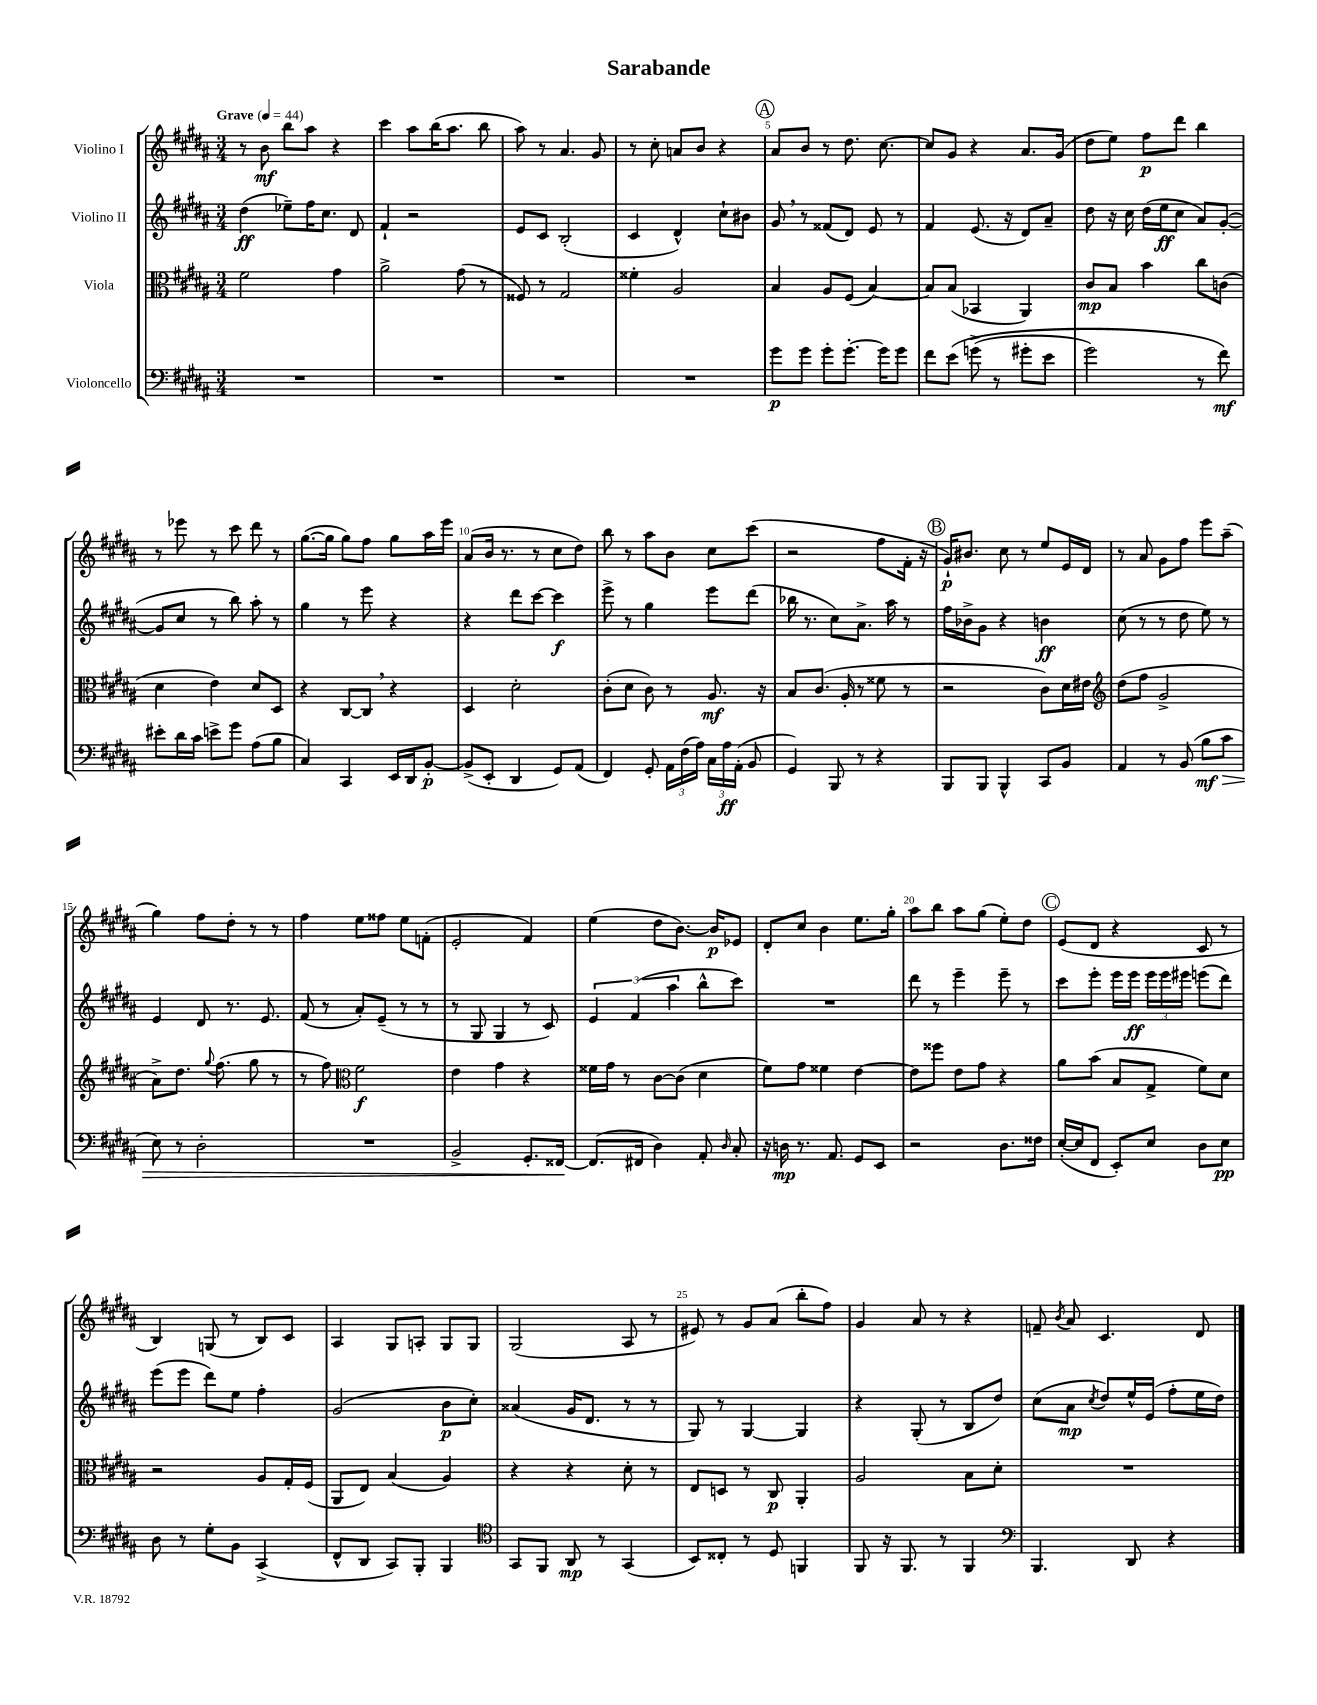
\header { title = "Sarabande" }
<<
\new StaffGroup <<
\new Staff = "s0" \with { instrumentName = "Violino I" } {
    \clef treble \key b \major \numericTimeSignature \time 3/4 \tempo "Grave" 4 = 44
    \autoBeamOff r8 b'8\mf b''8[ ais''8] r4 |
    cis'''4 ais''8[ b''16( ais''8.] b''8 |
    ais''8) r8 ais'4. gis'8 |
    r8 cis''8-. a'8[ b'8] r4 |
    \mark \markup { \circle "A" } ais'8[ b'8] r8 dis''8. cis''8.~ |
    cis''8[ gis'8] r4 ais'8.[ gis'16]( |
    dis''8[ e''8]) fis''8[\p dis'''8] b''4 |
    r8 ees'''8 r8 cis'''8 dis'''8 r8 |
    gis''8.[~( gis''16] gis''8[) fis''8] gis''8[ ais''16 e'''16] |
    ais'8[( b'16] r8. r8 cis''8[ dis''8]) |
    b''8 r8 ais''8[ b'8] cis''8[ cis'''8]( |
    r2 fis''8[ fis'16]-. r16 |
    \mark \markup { \circle "B" } gis'16[-!\p) bis'8.] cis''8 r8 e''8[ e'16 dis'16] |
    r8 ais'8 gis'8[ fis''8] e'''8[ ais''8]--( |
    gis''4) fis''8[ dis''8]-. r8 r8 |
    fis''4 e''8[ fisis''8] e''8[ f'8]-.( |
    e'2-. fis'4) |
    e''4( dis''8[ b'8.]~) b'16[\p ees'8] |
    dis'8[-. cis''8] b'4 e''8.[ gis''16]-. |
    ais''8[ b''8] ais''8[ gis''8]( e''8[-.) dis''8] |
    \mark \markup { \circle "C" } e'8[( dis'8] r4 cis'8 r8 |
    b4) g8( r8 b8[) cis'8] |
    ais4 gis8[ a8]-. gis8[ gis8] |
    gis2( ais8 r8 |
    eis'8) r8 gis'8[ ais'8]( b''8[-. fis''8]) |
    gis'4 ais'8 r8 r4 |
    f'8-- \acciaccatura { b'8 } ais'8 cis'4. dis'8 \bar "|." |
}
\new Staff = "s1" \with { instrumentName = "Violino II" } {
    \clef treble \key b \major \numericTimeSignature \time 3/4
    \autoBeamOff dis''4\ff( ees''8[--) fis''16 cis''8.] dis'8 |
    fis'4-! r2 |
    e'8[ cis'8] b2-.( |
    cis'4 dis'4-^) cis''8[-! bis'8] |
    \mark \markup { \circle "A" } gis'8 \breathe r8 fisis'8[( dis'8]) e'8 r8 |
    fis'4 e'8.( r16 dis'8[) ais'8]-- |
    dis''8 r16 cis''16 dis''16[( e''16\ff cis''8] ais'8[) gis'8]~-.( |
    gis'8[ cis''8] r8 b''8) ais''8-. r8 |
    gis''4 r8 e'''8 r4 |
    r4 dis'''8[ cis'''8]~ cis'''4\f |
    e'''8-> r8 gis''4 e'''8[ dis'''8]( |
    bes''16 r8. cis''8[) ais'8.]-> ais''16 r8 |
    \mark \markup { \circle "B" } fis''16[ bes'16-> gis'8] r4 b'4\ff |
    cis''8( r8 r8 dis''8 e''8) r8 |
    e'4 dis'8 r8. e'8. |
    fis'8( r8 ais'8[-.) e'8]--( r8 r8 |
    r8 gis8 gis4 r8 cis'8) |
    \tuplet 3/2 { e'4 fis'4( ais''4 } b''8[-^ cis'''8]) |
    R2. |
    dis'''8 r8 e'''4-- e'''8-- r8 |
    \mark \markup { \circle "C" } cis'''8[ e'''8]-. e'''16[ e'''16]\ff \tuplet 3/2 { e'''16[ e'''16 eis'''16] } e'''8[( dis'''8]) |
    e'''8[( e'''8] dis'''8[) e''8] fis''4-. |
    gis'2( b'8[\p cis''8]-.) |
    aisis'4( gis'16[ dis'8.] r8 r8 |
    gis8) r8 gis4~ gis4 |
    r4 gis8-.( r8 b8[ dis''8]) |
    cis''8[( ais'8]\mp \acciaccatura { cis''8 } dis''8[) e''16-^ e'16]( fis''8[-. e''16 dis''16]) \bar "|." |
}
\new Staff = "s2" \with { instrumentName = "Viola" } {
    \clef alto \key b \major \numericTimeSignature \time 3/4
    \autoBeamOff fis'2 gis'4 |
    ais'2-> gis'8( r8 |
    fisis8) r8 gis2 |
    fisis'4-. ais2 |
    \mark \markup { \circle "A" } b4 ais8[ fis8]( b4~) |
    b8[ b8]( bes,4 ais,4) |
    cis'8[\mp b8] b'4 cis''8[ c'8]( |
    dis'4 e'4) dis'8[ dis8] |
    r4 cis8[~ cis8] \breathe r4 |
    dis4 dis'2-. |
    cis'8[-.( dis'8] cis'8) r8 ais8.\mf r16 |
    b8[ cis'8.]( ais16-. r8 fisis'8 r8 |
    \mark \markup { \circle "B" } r2 cis'8[) dis'16 eis'16] |
    \clef treble dis''8[( fis''8] gis'2-> |
    ais'8[->) dis''8.] \appoggiatura { gis''8 } fis''8.( gis''8 r8 |
    r8 fis''8) \clef alto fis'2\f |
    e'4 gis'4 r4 |
    fisis'16[ gis'16] r8 cis'8[~ cis'8]( dis'4 |
    fis'8[) gis'8] fisis'4 e'4~ |
    e'8[ fisis''8] e'8[ gis'8] r4 |
    \mark \markup { \circle "C" } ais'8[ b'8]( b8[ gis8]-> fis'8[) dis'8] |
    r2 ais8[ gis16-. fis16]( |
    ais,8[ e8]) b4( ais4) |
    r4 r4 dis'8-. r8 |
    e8[ d8] r8 cis8\p ais,4-. |
    ais2 b8[ dis'8]-. |
    R2. \bar "|." |
}
\new Staff = "s3" \with { instrumentName = "Violoncello" } {
    \clef bass \key b \major \numericTimeSignature \time 3/4
    \autoBeamOff R2. |
    R2. |
    R2. |
    R2. |
    \mark \markup { \circle "A" } gis'8[\p gis'8] gis'8[-. gis'8.]~-. gis'16[ gis'8] |
    fis'8[ e'8]\( g'8->( r8 gis'8[-. e'8] |
    gis'2) r8 fis'8\mf\) |
    eis'8[-. dis'16 cis'16] e'8[-> gis'8] ais8[( b8] |
    cis4) cis,4 e,16[ dis,16 b,8]~-.\p |
    b,8[->( e,8]-. dis,4 gis,8[) ais,8]( |
    fis,4) gis,8-. \tuplet 3/2 { ais,16[ fis16( ais16]) } \tuplet 3/2 { cis16[ ais16\ff ais,16]-.( } b,8 |
    gis,4) b,,8 r8 r4 |
    \mark \markup { \circle "B" } b,,8[ b,,8] b,,4-^ cis,8[ b,8] |
    ais,4 r8 b,8( b8[\mf cis'8]\> |
    e8) r8 dis2-. |
    R2. |
    b,2-> gis,8.[-. fisis,16]~\! |
    fisis,8.[( fis,16] dis4) ais,8-. \grace { dis16 } cis8-. |
    r16 d16\mp r8. ais,8. gis,8[ e,8] |
    r2 dis8.[ fisis16] |
    \mark \markup { \circle "C" } e16[~-.( e16 fis,8] e,8[-.) e8] dis8[ e8]\pp |
    dis8 r8 gis8[-. b,8] cis,4->( |
    fis,8[-^ dis,8] cis,8[) b,,8]-. b,,4 |
    \clef tenor gis,8[ fis,8] ais,8\mp r8 gis,4( |
    b,8[) cisis8]-. r8 dis8 f,4 |
    fis,8 r16 fis,8. r8 fis,4 |
    \clef bass b,,4. dis,8 r4 \bar "|." |
}
>>
>>
\layout { \context { \Score \override BarNumber.break-visibility = ##(#f #t #t) barNumberVisibility = #(every-nth-bar-number-visible 5) } }
